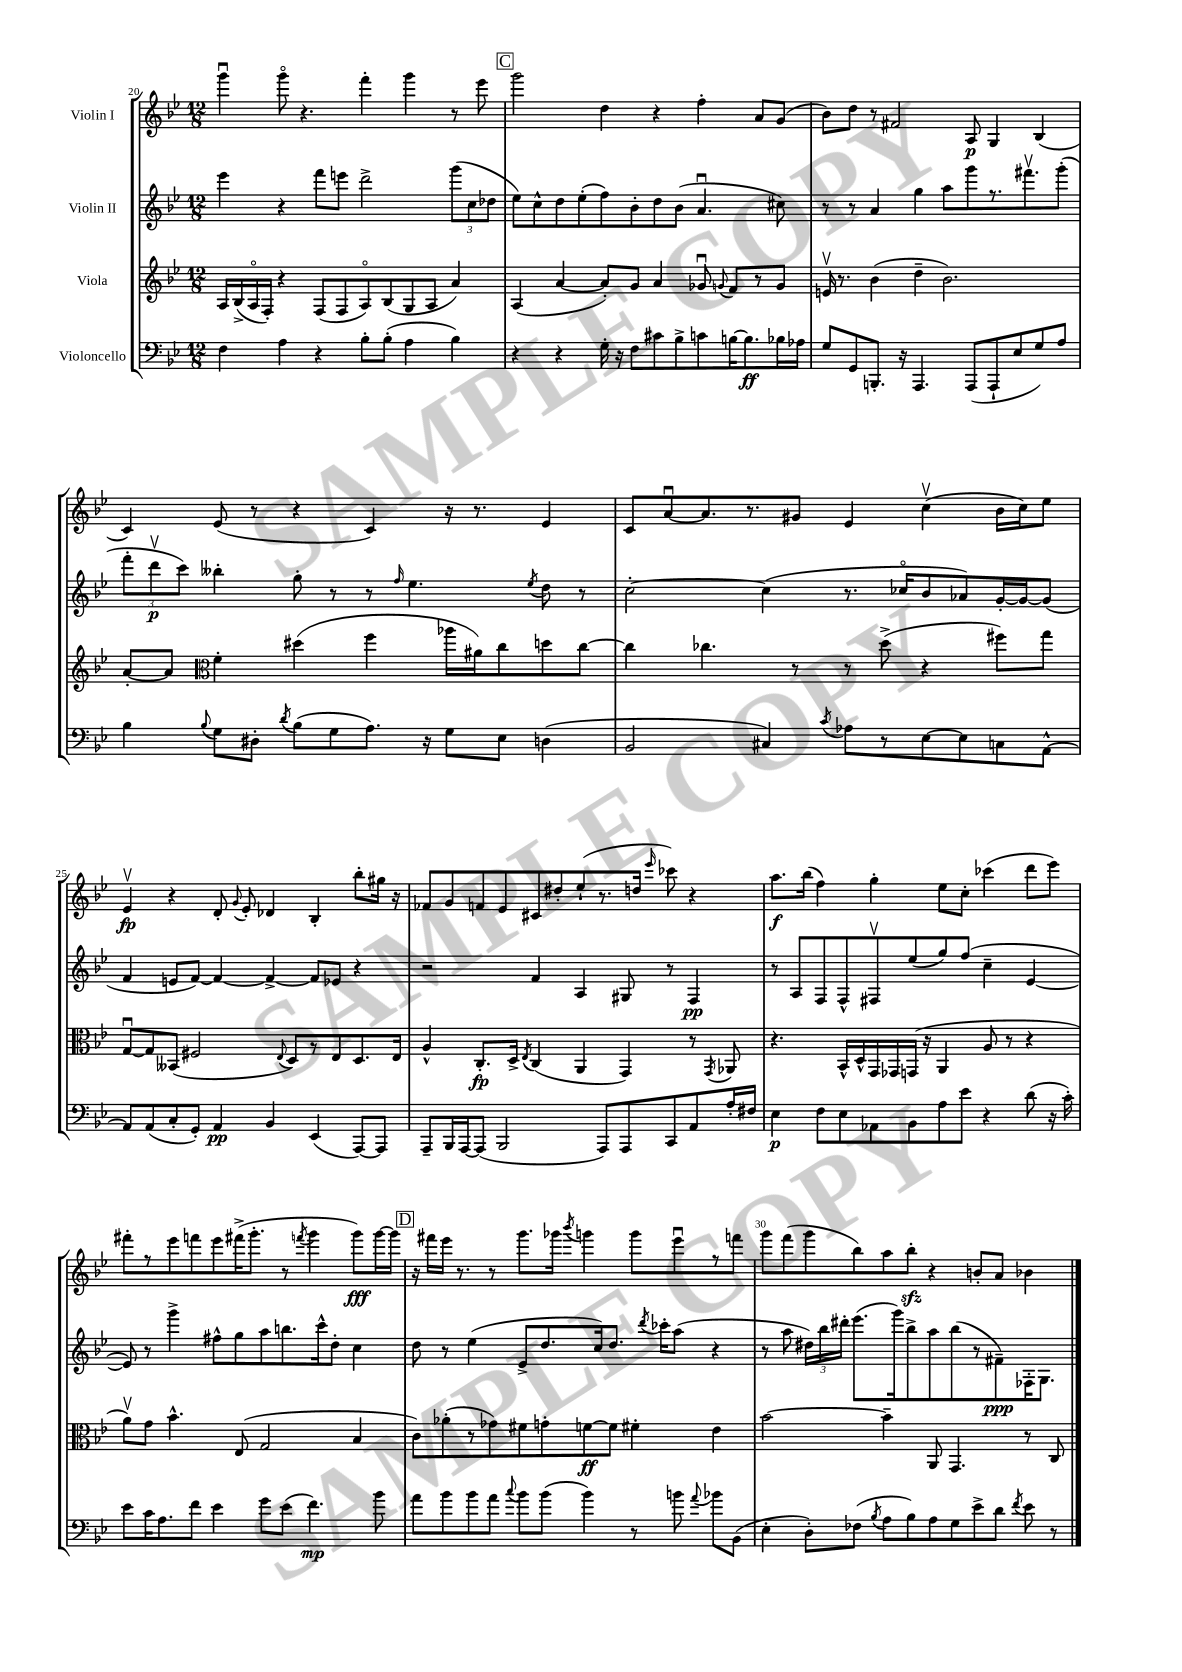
<<
\new StaffGroup <<
\new Staff = "s0" \with { instrumentName = "Violin I" } {
    \clef treble \key bes \major \numericTimeSignature \time 12/8
    \autoBeamOff g'''4\downbow g'''8\flageolet r4. f'''4-. g'''4 r8 ees'''8 |
    \mark \markup { \box "C" } g'''2 d''4 r4 f''4-. a'8[ g'8]( |
    bes'8[) d''8] r8 fis'2 a8\p g4 bes4( |
    c'4) ees'8( r8 r4 c'4) r16 r8. ees'4 |
    c'8[ a'8~\downbow a'8. r8. gis'8] ees'4 c''4\upbow( bes'16[ c''16) ees''8] |
    ees'4\upbow\fp r4 d'8-. \appoggiatura { g'8 } ees'8-. des'4 bes4-. bes''8[-. gis''16] r16 |
    fes'8[ g'8 f'8 ees'8 cis'8 dis''8-. ees''8-!( r8. d''16] \grace { ees'''16 } ces'''8) r4 |
    a''8.[\f bes''16]( f''4) g''4-. ees''8[ c''8]-. ces'''4( d'''8[ ees'''8]) |
    fis'''8[-. r8 ees'''8 f'''8 ees'''8 fis'''16->( g'''8.]-. r8 \acciaccatura { f'''8 } g'''4 g'''8[\fff) g'''16~ g'''16] |
    \mark \markup { \box "D" } r16 fis'''16[ ees'''16] r8. r8 g'''8.[ ges'''16] \acciaccatura { bes'''8 } g'''4 g'''8[ ees'''8\downbow r8 f'''8] |
    g'''8[ f'''8( g'''8 bes''8) a''8 bes''8]-.\sfz r4 b'8[-. a'8] bes'4 \bar "|." |
}
\new Staff = "s1" \with { instrumentName = "Violin II" } {
    \clef treble \key bes \major \numericTimeSignature \time 12/8
    \autoBeamOff ees'''4 r4 f'''8[ e'''8] d'''2-> \tuplet 3/2 { g'''8[( c''8 des''8] } |
    \mark \markup { \box "C" } ees''8[) c''8-^ d''8 ees''8-.( f''8) bes'8-. d''8 bes'8]( a'4.\downbow cis''8) |
    r8 r8 a'4 g''4 a''8[ g'''8 r8. fis'''8.\upbow g'''8]-.( |
    \tuplet 3/2 { f'''8[-. d'''8\upbow\p c'''8]) } beses''4-. g''8-. r8 r8 \grace { f''16 } ees''4. \acciaccatura { ees''8 } d''8 r8 |
    c''2~-. c''4( r8. ces''16[\flageolet bes'8 aes'8) g'16~-. g'16~ g'8]( |
    f'4 e'8[ f'8]~) f'4~ f'4~-> f'8[ ees'8] r4 |
    r2 f'4 a4 gis8 r8 f4\pp |
    r8 a8[ f8 f8-^ fis8\upbow ees''8( g''8) f''8]( c''4-- ees'4~ |
    ees'8) r8 g'''4-> fis''8[-^ g''8 a''8 b''8. c'''16-^ d''8]-. c''4 |
    \mark \markup { \box "D" } d''8 r8 ees''4( ees'8[-> d''8. c''16) d''8.] \acciaccatura { d'''8 } ces'''16[-. a''8]( r4 |
    r8 a''8 \tuplet 3/2 { dis''16[) bes''16 dis'''16]-. } ees'''8.[( g'''16) bes''8-> a''8 bes''8( r8 fis'8--\ppp) fes16-. g8.] \bar "|." |
}
\new Staff = "s2" \with { instrumentName = "Viola" } {
    \clef treble \key bes \major \numericTimeSignature \time 12/8
    \autoBeamOff a16[ bes16->( a16\flageolet f16]-.) r4 f8[( f8 a8\flageolet) bes8( g8 a8] a'4) |
    \mark \markup { \box "C" } a4( a'4~ a'8[-.) g'8] a'4 ges'8\downbow \appoggiatura { g'8 } f'8[ r8 g'8] |
    e'16\upbow r8. bes'4( d''4-- bes'2.) |
    a'8[~-. a'8] \clef alto f'4-. dis''4( f''4 aes''16[ ais'16) c''8 d''8 c''8]~ |
    c''4 ces''4. r8 r8 d''8->( r4 fis''8[) g''8] |
    g8[~\downbow g8 beses,8]( fis2 \appoggiatura { ees8 } d8[) r8 ees8 d8. ees16] |
    a4-^ c8.[-.\fp d16]-> \acciaccatura { ees8 } c4( a,4 g,4) r8 \acciaccatura { g,8 } aes,8 |
    r4. bes,16[-^ d16-^ g,16 ges,16 g,16]( r16 a,4 a8 r8 r4 |
    a'8[\upbow) g'8] bes'4.-^ ees8( g2 bes4 |
    \mark \markup { \box "D" } c'8[) aes'8-.( r8 ges'8) fis'8 g'8-. f'8~\ff f'8] fis'4-. ees'4 |
    bes'2~ bes'4-- a,8 g,4. r8 c8 \bar "|." |
}
\new Staff = "s3" \with { instrumentName = "Violoncello" } {
    \clef bass \key bes \major \numericTimeSignature \time 12/8
    \autoBeamOff f4 a4 r4 bes8[-. bes8]-.( a4 bes4) |
    \mark \markup { \box "C" } r4 r4 g16-. r16 f8[ cis'8 bes8-> c'8 b16~ b8.\ff bes16 aes16] |
    g8[ g,8 b,,8.]-. r16 a,,4. a,,8[( a,,8-! ees8 g8) a8] |
    bes4 \appoggiatura { bes8 } g8[ dis8]-. \acciaccatura { d'8 } bes8[( g8 a8.]) r16 g8[ ees8] d4( |
    bes,2 cis4) \acciaccatura { c'8 } aes8[ r8 ees8~ ees8 c8 a,8]~-^ |
    a,8[ a,8( c8-. g,8]-.) a,4\pp bes,4 ees,4( a,,8[~) a,,8] |
    a,,8[-- bes,,16 a,,16~ a,,8]( bes,,2 a,,8[) a,,8 c,8 a,8 a16-. fis16] |
    ees4\p f8[ ees8 aes,8 bes,8 a8 ees'8] r4 d'8( r16 c'16-.) |
    ees'8[ c'16 a8. f'8] ees'4 g'8[ ees'8]( f'4.\mp) bes'8 |
    \mark \markup { \box "D" } a'8[ bes'8 bes'8 a'8] \appoggiatura { c''8 } bes'8[ bes'8]( bes'4) r8 b'8 \appoggiatura { a'8 } bes'8[ bes,8]( |
    ees4-. d8[-.) fes8]( \acciaccatura { bes8 } a8[ bes8) a8 g8 ees'8-> d'8] \acciaccatura { f'8 } ees'8 r8 \bar "|." |
}
>>
>>
\layout { \context { \Score currentBarNumber = #20 \override BarNumber.break-visibility = ##(#f #t #t) barNumberVisibility = #(every-nth-bar-number-visible 5) } }
